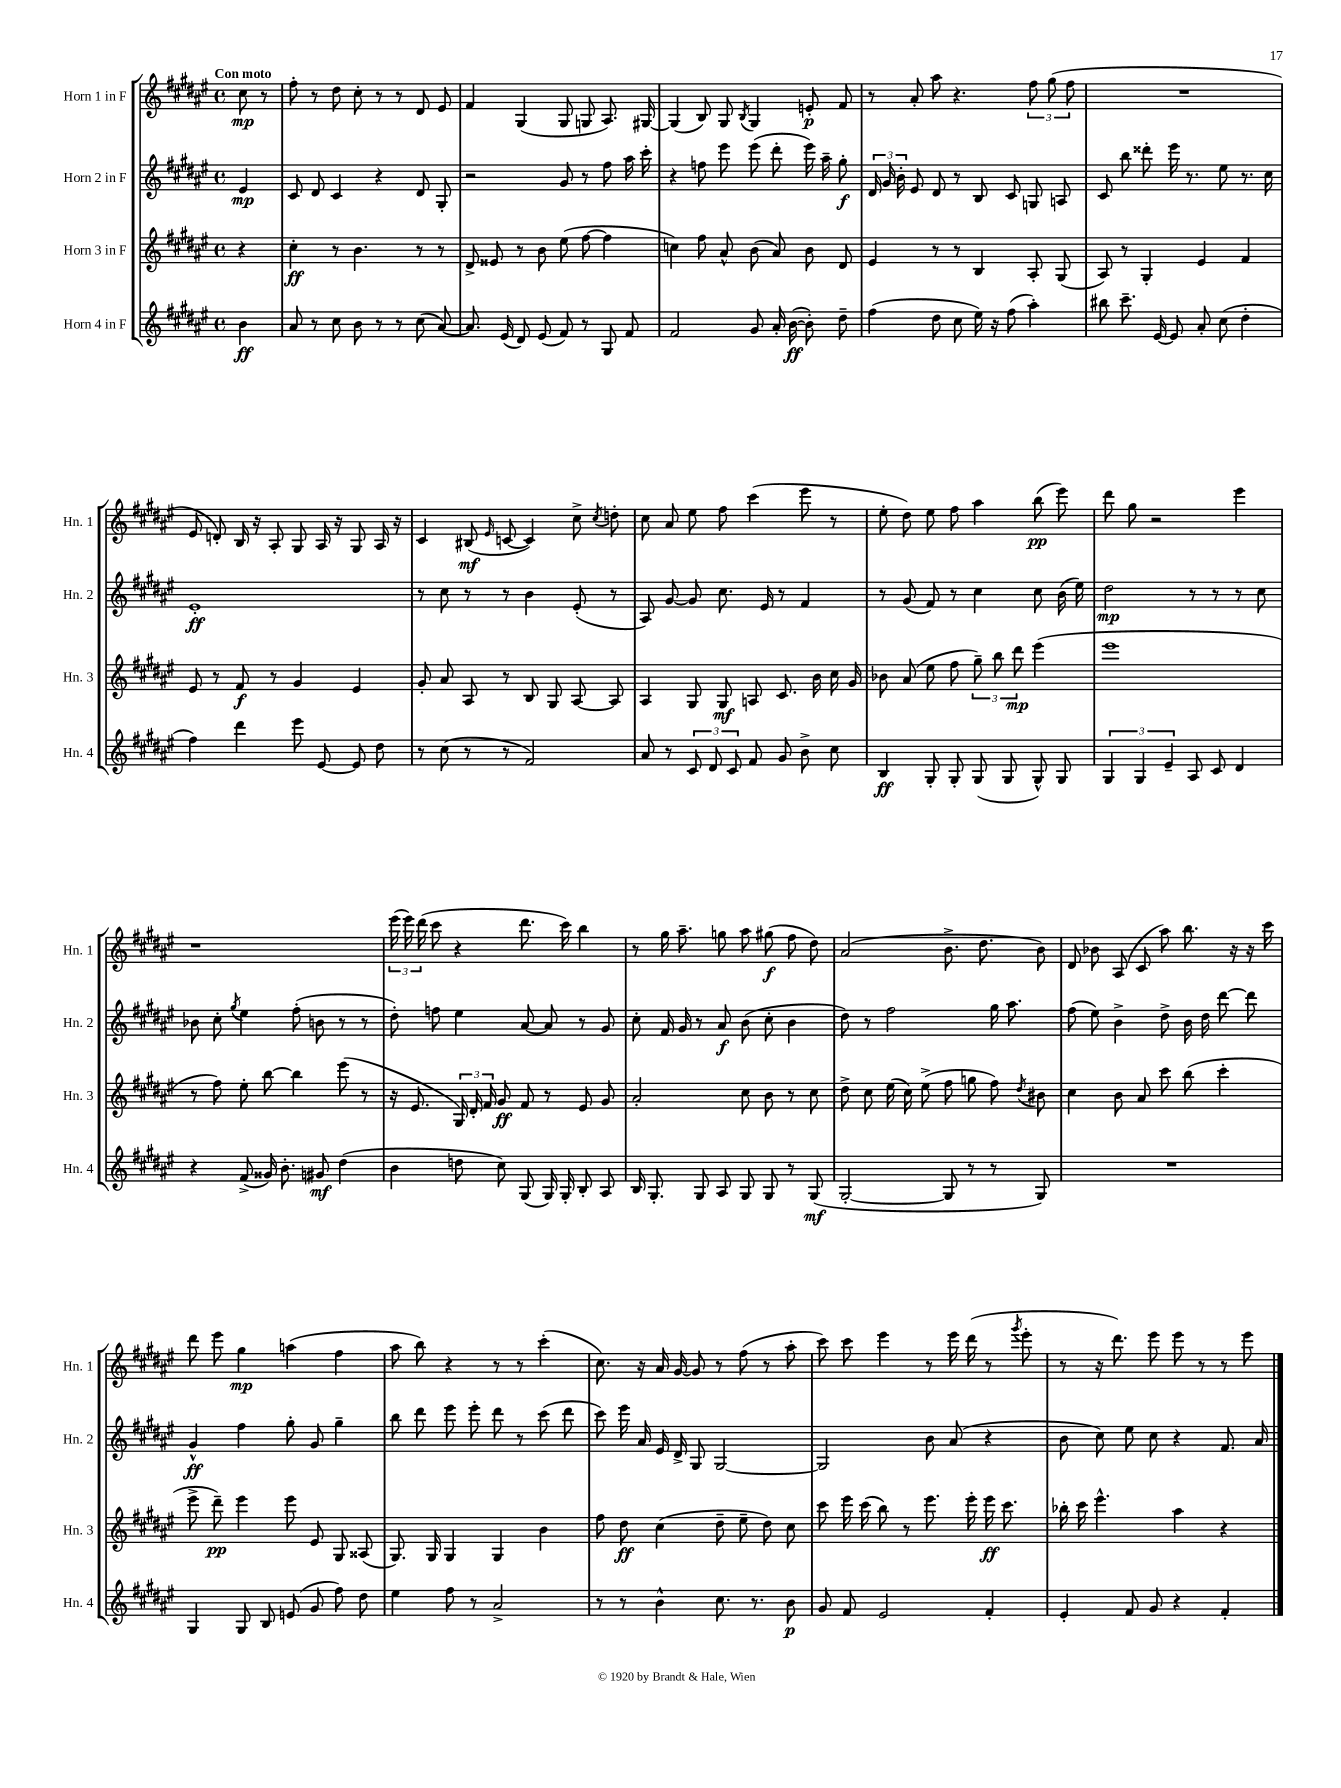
<<
\new StaffGroup <<
\new Staff = "s0" \with { instrumentName = "Horn 1 in F" shortInstrumentName = "Hn. 1" } {
    \clef treble \key fis \major \defaultTimeSignature \time 4/4 \partial 4 \tempo "Con moto"
    \autoBeamOff cis''8\mp r8 |
    fis''8-. r8 dis''8 cis''8-. r8 r8 dis'8 eis'8 |
    fis'4 gis4( gis8 g8 ais8.) gis16~ |
    gis4( b8) gis8 \acciaccatura { b8 } gis4 e'8-.\p fis'8 |
    r8 ais'8-. ais''8 r4. \tuplet 3/2 { fis''8 gis''8( fis''8 } |
    R1 |
    eis'8 d'8-.) b16 r16 ais8-. gis8 ais16 r16 gis8 ais16 r16 |
    cis'4 bis8\mf( \grace { eis'16 } c'8~ c'4) cis''8-> \acciaccatura { cis''8 } d''8-. |
    cis''8 ais'8 eis''8 fis''8 cis'''4( eis'''8 r8 |
    eis''8-. dis''8) eis''8 fis''8 ais''4 b''8\pp( eis'''8) |
    dis'''8 gis''8 r2 eis'''4 |
    r1 |
    \tuplet 3/2 { eis'''16( eis'''16) dis'''16( } cis'''8 r4 dis'''8. cis'''16) b''4 |
    r8 gis''16 ais''8.-- g''8 ais''8 gis''8\f( fis''8 dis''8) |
    ais'2( b'8.-> dis''8. b'8) |
    dis'8 bes'8 ais8( cis'8 ais''8) b''8. r16 r16 cis'''16 |
    dis'''8 eis'''8 gis''4\mp a''4( fis''4 |
    ais''8 b''8) r4 r8 r8 cis'''4-.( |
    cis''8.) r16 ais'16 gis'16~ gis'8 r8 fis''8( r8 ais''8-. |
    cis'''8) cis'''8 eis'''4 r8 eis'''16 dis'''16( r8 \acciaccatura { gis'''8 } eis'''8-. |
    r8 r16 dis'''8.) eis'''8 eis'''8 r8 r8 eis'''8 \bar "|." |
}
\new Staff = "s1" \with { instrumentName = "Horn 2 in F" shortInstrumentName = "Hn. 2" } {
    \clef treble \key fis \major \defaultTimeSignature \time 4/4 \partial 4
    \autoBeamOff eis'4\mp |
    cis'8 dis'8 cis'4 r4 dis'8 gis8-. |
    r2 gis'8 r8 fis''8 ais''16 cis'''16-. |
    r4 f''8 eis'''8 eis'''8( dis'''8-. eis'''16) ais''16-- gis''8-.\f |
    \tuplet 3/2 { dis'16 gis'16 b'16-. } eis'8 dis'8 r8 b8 cis'8 g8 a8 |
    cis'8 b''8 disis'''8-. eis'''16 r8. eis''8 r8. cis''16 |
    eis'1-.\ff |
    r8 cis''8 r8 r8 b'4 eis'8-.( r8 |
    ais8) gis'8~ gis'8 cis''8. eis'16 r8 fis'4 |
    r8 gis'8( fis'8) r8 cis''4 cis''8 b'16( eis''16) |
    dis''2\mp r8 r8 r8 cis''8 |
    bes'8 cis''8-. \acciaccatura { gis''8 } eis''4 fis''8-.( b'8 r8 r8 |
    dis''8-.) f''8 eis''4 ais'8~ ais'8 r8 gis'8 |
    cis''8-. fis'16 gis'16 r8 ais'8\f b'8( cis''8-. b'4 |
    dis''8) r8 fis''2 gis''16 ais''8. |
    fis''8( eis''8) b'4-> dis''8-> b'16 dis''16 dis'''8~ dis'''8 |
    gis'4-^\ff fis''4 gis''8-. gis'8 gis''4-- |
    b''8 dis'''8 eis'''8 eis'''8-. dis'''8 r8 cis'''8( dis'''8 |
    cis'''8) eis'''16 ais'16 eis'16 dis'16-> gis8 gis2~ |
    gis2 b'8 ais'8( r4 |
    b'8 cis''8) eis''8 cis''8 r4 fis'8. ais'16 \bar "|." |
}
\new Staff = "s2" \with { instrumentName = "Horn 3 in F" shortInstrumentName = "Hn. 3" } {
    \clef treble \key fis \major \defaultTimeSignature \time 4/4 \partial 4
    \autoBeamOff r4 |
    cis''4-.\ff r8 b'4. r8 r8 |
    dis'8-> eisis'8 r8 b'8 eis''8( fis''8~ fis''4 |
    c''4) fis''8 ais'8-^ b'8( ais'8) b'8 dis'8 |
    eis'4 r8 r8 b4 ais8-. gis8( |
    ais8) r8 gis4-. eis'4 fis'4 |
    eis'8 r8 fis'8\f r8 gis'4 eis'4 |
    gis'8-. ais'8 ais8 r8 b8 gis8 ais8~ ais8 |
    ais4 gis8 gis8\mf a8 cis'8. b'16 cis''16 gis'16 |
    bes'8 ais'8( eis''8 fis''8 \tuplet 3/2 { gis''8--) b''8 dis'''8\mp } eis'''4( |
    eis'''1 |
    r8 fis''8) eis''8-. b''8~ b''4 eis'''8( r8 |
    r16 eis'8. \tuplet 3/2 { gis16) dis'16-. fis'16 } gis'8\ff fis'8 r8 eis'8 gis'8 |
    ais'2-. cis''8 b'8 r8 cis''8 |
    dis''8-> cis''8 eis''16( cis''16) eis''8->( fis''8 g''8 fis''8) \acciaccatura { dis''8 } bis'8 |
    cis''4 b'8 ais'8 cis'''8 b''8( cis'''4-. |
    eis'''8-> dis'''8--\pp) eis'''4 eis'''8 eis'8 gis8 aisis8( |
    gis8.) gis16 gis4 gis4 b'4 |
    fis''8 dis''8\ff cis''4( dis''8-- eis''8-- dis''8) cis''8 |
    cis'''8 eis'''16 cis'''16( b''8) r8 eis'''8. eis'''16-. eis'''16\ff cis'''8. |
    bes''16-. cis'''16 eis'''4.-^ ais''4 r4 \bar "|." |
}
\new Staff = "s3" \with { instrumentName = "Horn 4 in F" shortInstrumentName = "Hn. 4" } {
    \clef treble \key fis \major \defaultTimeSignature \time 4/4 \partial 4
    \autoBeamOff b'4\ff |
    ais'8 r8 cis''8 b'8 r8 r8 cis''8( ais'8~) |
    ais'8. eis'16( dis'8) eis'8( fis'8) r8 gis8 fis'8 |
    fis'2 gis'8 ais'16-. b'16~\ff( b'8-.) dis''8-- |
    fis''4( dis''8 cis''8 eis''16) r16 fis''8( ais''4-.) |
    bis''8 cis'''8.-- eis'16~ eis'8 ais'8-. cis''8( dis''4-. |
    fis''4) dis'''4 eis'''8 eis'8~ eis'8 dis''8 |
    r8 cis''8( r8 r8 fis'2) |
    ais'8 r8 \tuplet 3/2 { cis'8 dis'8 cis'8 } fis'8 gis'8 b'8-> cis''8 |
    b4\ff gis8-. gis8-. gis8( gis8 gis8-^) gis8 |
    \tuplet 3/2 { gis4 gis4 eis'4-- } ais8 cis'8 dis'4 |
    r4 fis'8->( gisis'16) b'8.-. gis'8\mf dis''4( |
    b'4 d''8 cis''8) gis8( gis16) gis16-. b8-. ais8 |
    b16 gis8.-. gis8 ais8 gis8 gis8 r8 gis8\mf( |
    gis2~-. gis8 r8 r8 gis8) |
    R1 |
    gis4 gis8 b8 e'8( gis'8 fis''8) dis''8 |
    eis''4 fis''8 r8 ais'2-> |
    r8 r8 b'4-^ cis''8. r8. b'8\p |
    gis'8 fis'8 eis'2 fis'4-. |
    eis'4-. fis'8 gis'8 r4 fis'4-. \bar "|." |
}
>>
>>
\layout { \context { \Score \remove "Bar_number_engraver" } }
